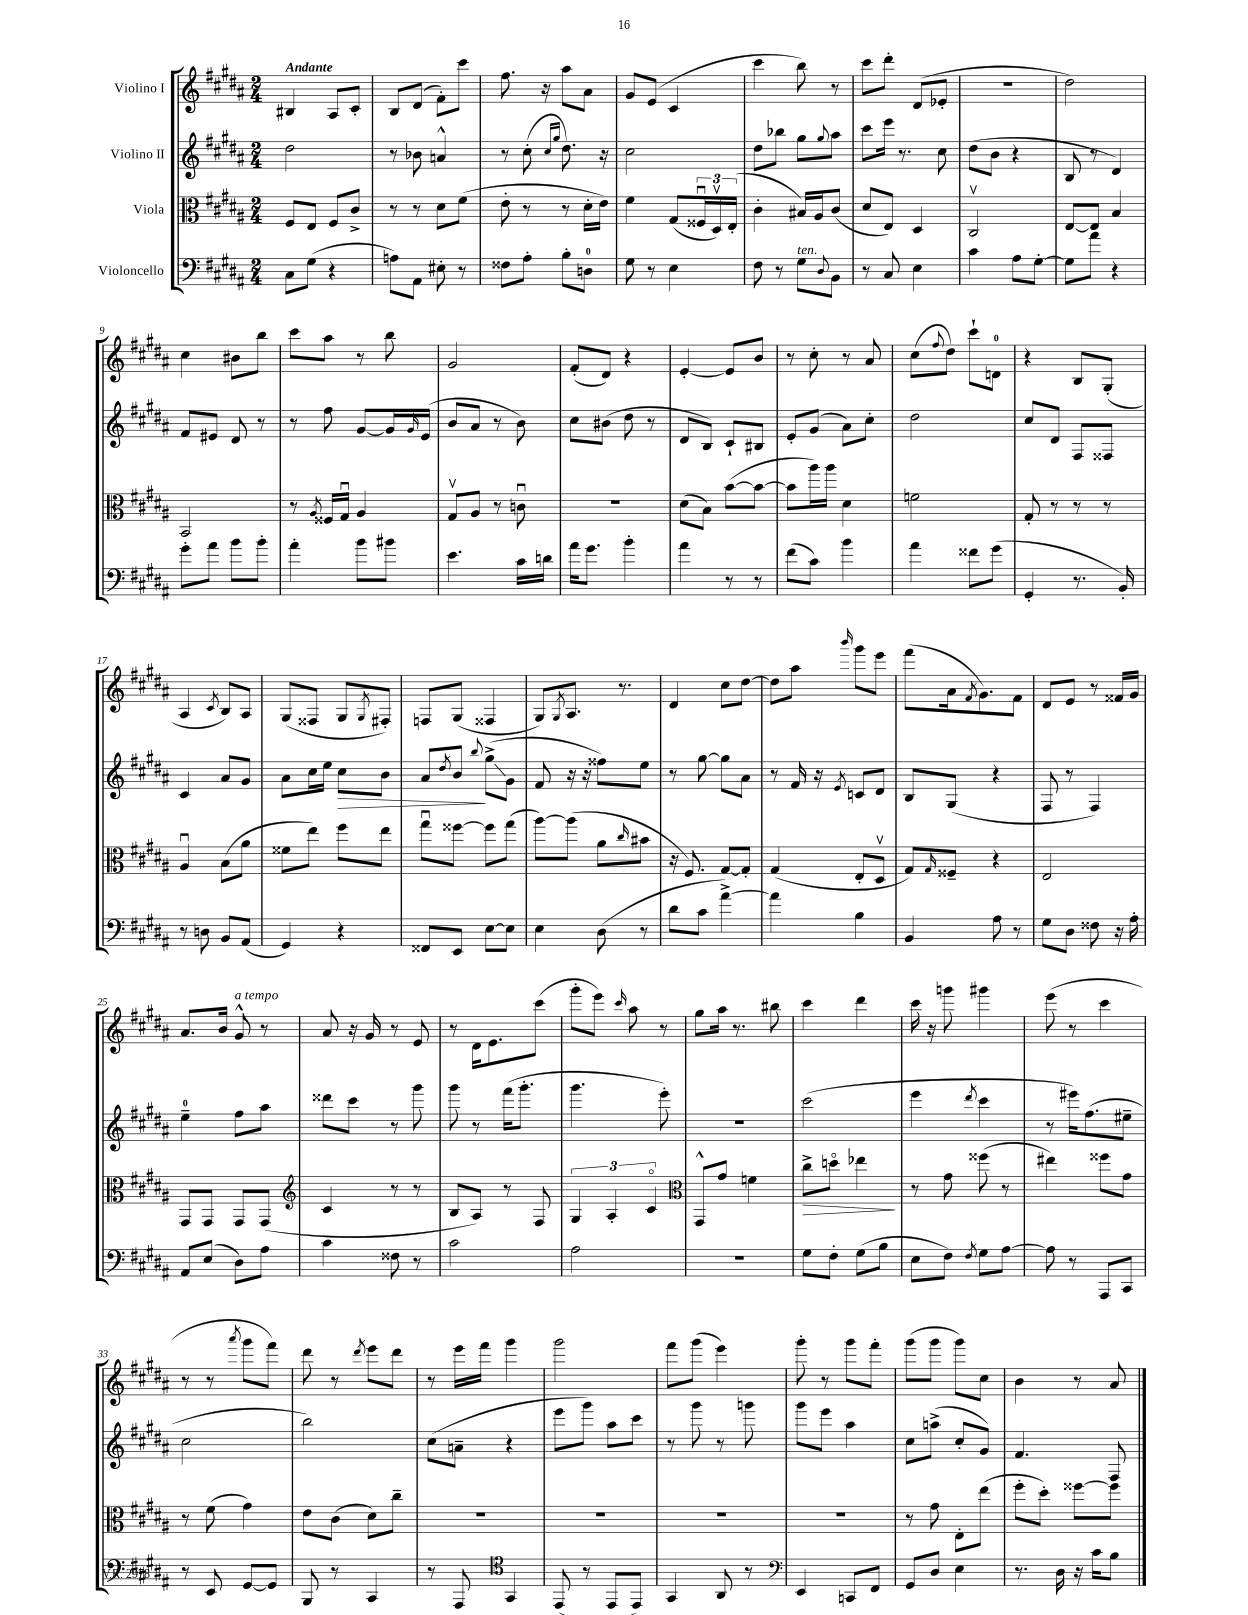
<<
\new StaffGroup <<
\new Staff = "s0" \with { instrumentName = "Violino I" } {
    \clef treble \key b \major \numericTimeSignature \time 2/4 \tempo "Andante"
    bis4 ais8 cis'8-. |
    b8 dis'8( fis'8-.) cis'''8 |
    fis''8. r16 ais''8 ais'8 |
    gis'8 e'8( cis'4 |
    cis'''4 b''8) r8 |
    cis'''8 dis'''8-. dis'8( ees'8-. |
    R2 |
    dis''2) |
    cis''4 bis'8 b''8 |
    cis'''8 ais''8 r8 b''8 |
    gis'2 |
    fis'8-.( dis'8) r4 |
    e'4~-. e'8 b'8 |
    r8 cis''8-. r8 ais'8 |
    cis''8( \appoggiatura { fis''8 } dis''8) cis'''8-! d'8-0 |
    r4 b8 gis8-.( |
    ais4 \acciaccatura { cis'8 } b8) ais8 |
    gis8( fisis8 gis8 \acciaccatura { gis8 } fis8-.) |
    f8 gis8( fisis4 |
    gis8) \acciaccatura { gis8 } ais8. r8. |
    dis'4 cis''8 dis''8~ |
    dis''8 ais''8 \grace { b'''16 } gis'''8 e'''8 |
    fis'''8( ais'16 \acciaccatura { fis'8 } gis'8.) fis'8 |
    dis'8 e'8 r8 fisis'16 gis'16 |
    ais'8. b'16 gis'8-^^\markup { \italic "a tempo" } r8 |
    ais'8 r16 gis'16 r8 e'8 |
    r8 dis'16 e'8. cis'''8( |
    gis'''8-. e'''8) \grace { cis'''16 } ais''8 r8 |
    gis''8 ais''16 r8. bis''8 |
    cis'''4 dis'''4 |
    cis'''16 r16 g'''8 gis'''4 |
    e'''8( r8 cis'''4 |
    r8 r8 \acciaccatura { ais'''8 } gis'''8 fis'''8) |
    dis'''8 r8 \acciaccatura { dis'''8 } e'''8 dis'''8 |
    r8 e'''16 fis'''16 gis'''4 |
    gis'''2 |
    fis'''8 gis'''8( e'''4) |
    gis'''8-. r8 gis'''8 fis'''8-. |
    gis'''8( gis'''8 gis'''8) cis''8 |
    b'4 r8 ais'8 \bar "|." |
}
\new Staff = "s1" \with { instrumentName = "Violino II" } {
    \clef treble \key b \major \numericTimeSignature \time 2/4
    dis''2 |
    r8 bes'8 a'4-^ |
    r8 cis''8-.( \grace { cis''16 gis''16 } dis''8.) r16 |
    cis''2 |
    dis''8 bes''8 gis''8 \appoggiatura { gis''8 } ais''8 |
    cis'''8 e'''16 r8. cis''8 |
    dis''8( b'8 r4 |
    b8 r8 dis'4) |
    fis'8 eis'8 dis'8 r8 |
    r8 fis''8 gis'8~ gis'16 \grace { gis'16 } e'16( |
    b'8 ais'8 r8 b'8) |
    cis''8 bis'8( dis''8 r8 |
    dis'8 b8) cis'8-! bis8 |
    e'8-. gis'8( ais'8) cis''8-. |
    dis''2 |
    cis''8 dis'8 fis8 fisis8 |
    cis'4 ais'8 gis'8 |
    ais'8 cis''16 e''16 cis''8\> b'8 |
    ais'8 \acciaccatura { dis''8 } b'8\! \appoggiatura { b''8 } gis''8->\glissando( gis'8 |
    fis'8 r16 r16 fisis''8) e''8 |
    r8 gis''8~ gis''8 ais'8 |
    r8 fis'16 r16 \acciaccatura { e'8 } c'8 dis'8 |
    b8 gis8( r4 |
    fis8 r8 fis4) |
    e''4-0-- fis''8 ais''8 |
    disis'''8 cis'''8 r8 gis'''8 |
    gis'''8 r8 fis'''16( gis'''8.-. |
    gis'''4. e'''8-.) |
    R2 |
    cis'''2( |
    e'''4 \acciaccatura { dis'''8 } cis'''4 |
    r8 eis'''16) fis''8.( eis''8-- |
    cis''2 |
    b''2) |
    cis''8( a'8-- r4 |
    e'''8 gis'''8) ais''8 cis'''8 |
    r8 gis'''8 r8 g'''8 |
    gis'''8 e'''8 ais''4 |
    cis''8 a''8->( cis''8-. gis'8) |
    fis'4. fis8 \bar "|." |
}
\new Staff = "s2" \with { instrumentName = "Viola" } {
    \clef alto \key b \major \numericTimeSignature \time 2/4
    fis8 e8 fis8 cis'8-> |
    r8 r8 dis'8 fis'8( |
    e'8-. r8 r8 dis'16-. e'16) |
    fis'4 gis8( \tuplet 3/2 { fisis16\downbow dis16\upbow) e16-.( } |
    cis'4-. bis16) ais16 cis'8( |
    dis'8 e8) dis4 |
    cis2\upbow |
    e8~ e8 b4 |
    b,2 |
    r8 \acciaccatura { ais8 } fisis16 gis16\downbow ais4 |
    gis8\upbow ais8 r8 c'8\downbow |
    R2 |
    dis'8( b8) b'8~( b'8~ |
    b'8 ais''16) ais''16 dis'4 |
    f'2 |
    gis8-. r8 r8 r8 |
    ais4\downbow b8( ais'8 |
    fisis'8 e''8) fis''8 e''8 |
    gis''8\downbow fisis''8~ fisis''8 gis''8( |
    ais''8~) ais''8( ais'8 \grace { cis''16 } bis'8 |
    r16 fis8.) gis8~ gis8-. |
    gis4( e8-. dis8\upbow |
    gis8) \grace { gis16 } fisis8-- r4 |
    e2 |
    gis,8 gis,8 gis,8 gis,8( |
    \clef treble cis'4 r8 r8 |
    b8 ais8) r8 fis8 |
    \tuplet 3/2 { gis4 ais4-. cis'4\flageolet } |
    \clef alto gis,8-^ gis'8 f'4 |
    cis''8->\> d''8\flageolet ees''4\! |
    r8 gis'8 fisis''8( r8 |
    eis''4) fisis''8 gis'8 |
    r8 fis'8( gis'4) |
    e'8 cis'8( dis'8) cis''8-- |
    R2 |
    R2 |
    R2 |
    R2 |
    r8 gis'8 e8-. e''8( |
    fis''8-. dis''8-.) fisis''8~ fisis''8 \bar "|." |
}
\new Staff = "s3" \with { instrumentName = "Violoncello" } {
    \clef bass \key b \major \numericTimeSignature \time 2/4
    cis8 gis8( r4 |
    a8) ais,8 eis8-. r8 |
    fisis8 ais8-. b8-. d8-0 |
    gis8 r8 e4 |
    fis8 r8 gis8^\markup { \italic "ten." } \appoggiatura { dis8 } b,8 |
    r8 cis8 e4 |
    cis'4 ais8 gis8~-. |
    gis8 ais'8 r4 |
    gis'8-. ais'8 b'8 b'8-. |
    ais'4-. b'8 bis'8 |
    e'4. cis'16 d'16 |
    ais'16 gis'8. b'4-. |
    ais'4 r8 r8 |
    fis'8( cis'8) b'4 |
    ais'4 fisis'8 gis'8( |
    gis,4-. r8. b,16-.) |
    r8 d8 b,8 ais,8( |
    gis,4) r4 |
    fisis,8 e,8 e8~ e8 |
    e4 dis8( r8 |
    dis'8 cis'8 ais'4~->) |
    ais'4 b4 |
    b,4 ais8 r8 |
    gis8 dis8 fisis8 r16 ais16-. |
    ais,8 e8( dis8) ais8 |
    cis'4 fisis8 r8 |
    cis'2 |
    ais2 |
    r2 |
    gis8 fis8-. gis8( b8 |
    e8 fis8) \acciaccatura { fis8 } gis8 ais8~ |
    ais8 r8 ais,,8 cis,8 |
    r8 e,8 gis,8~ gis,8 |
    b,,8 r8 cis,4 |
    r8 ais,,8 \clef tenor gis,4 |
    e,8( r8 e,8 e,8) |
    gis,4 ais,8 r8 |
    \clef bass e,4 c,8 fis,8 |
    gis,8 dis8 e4 |
    r8. dis16 r16 cis'16 b8 \bar "|." |
}
>>
>>
